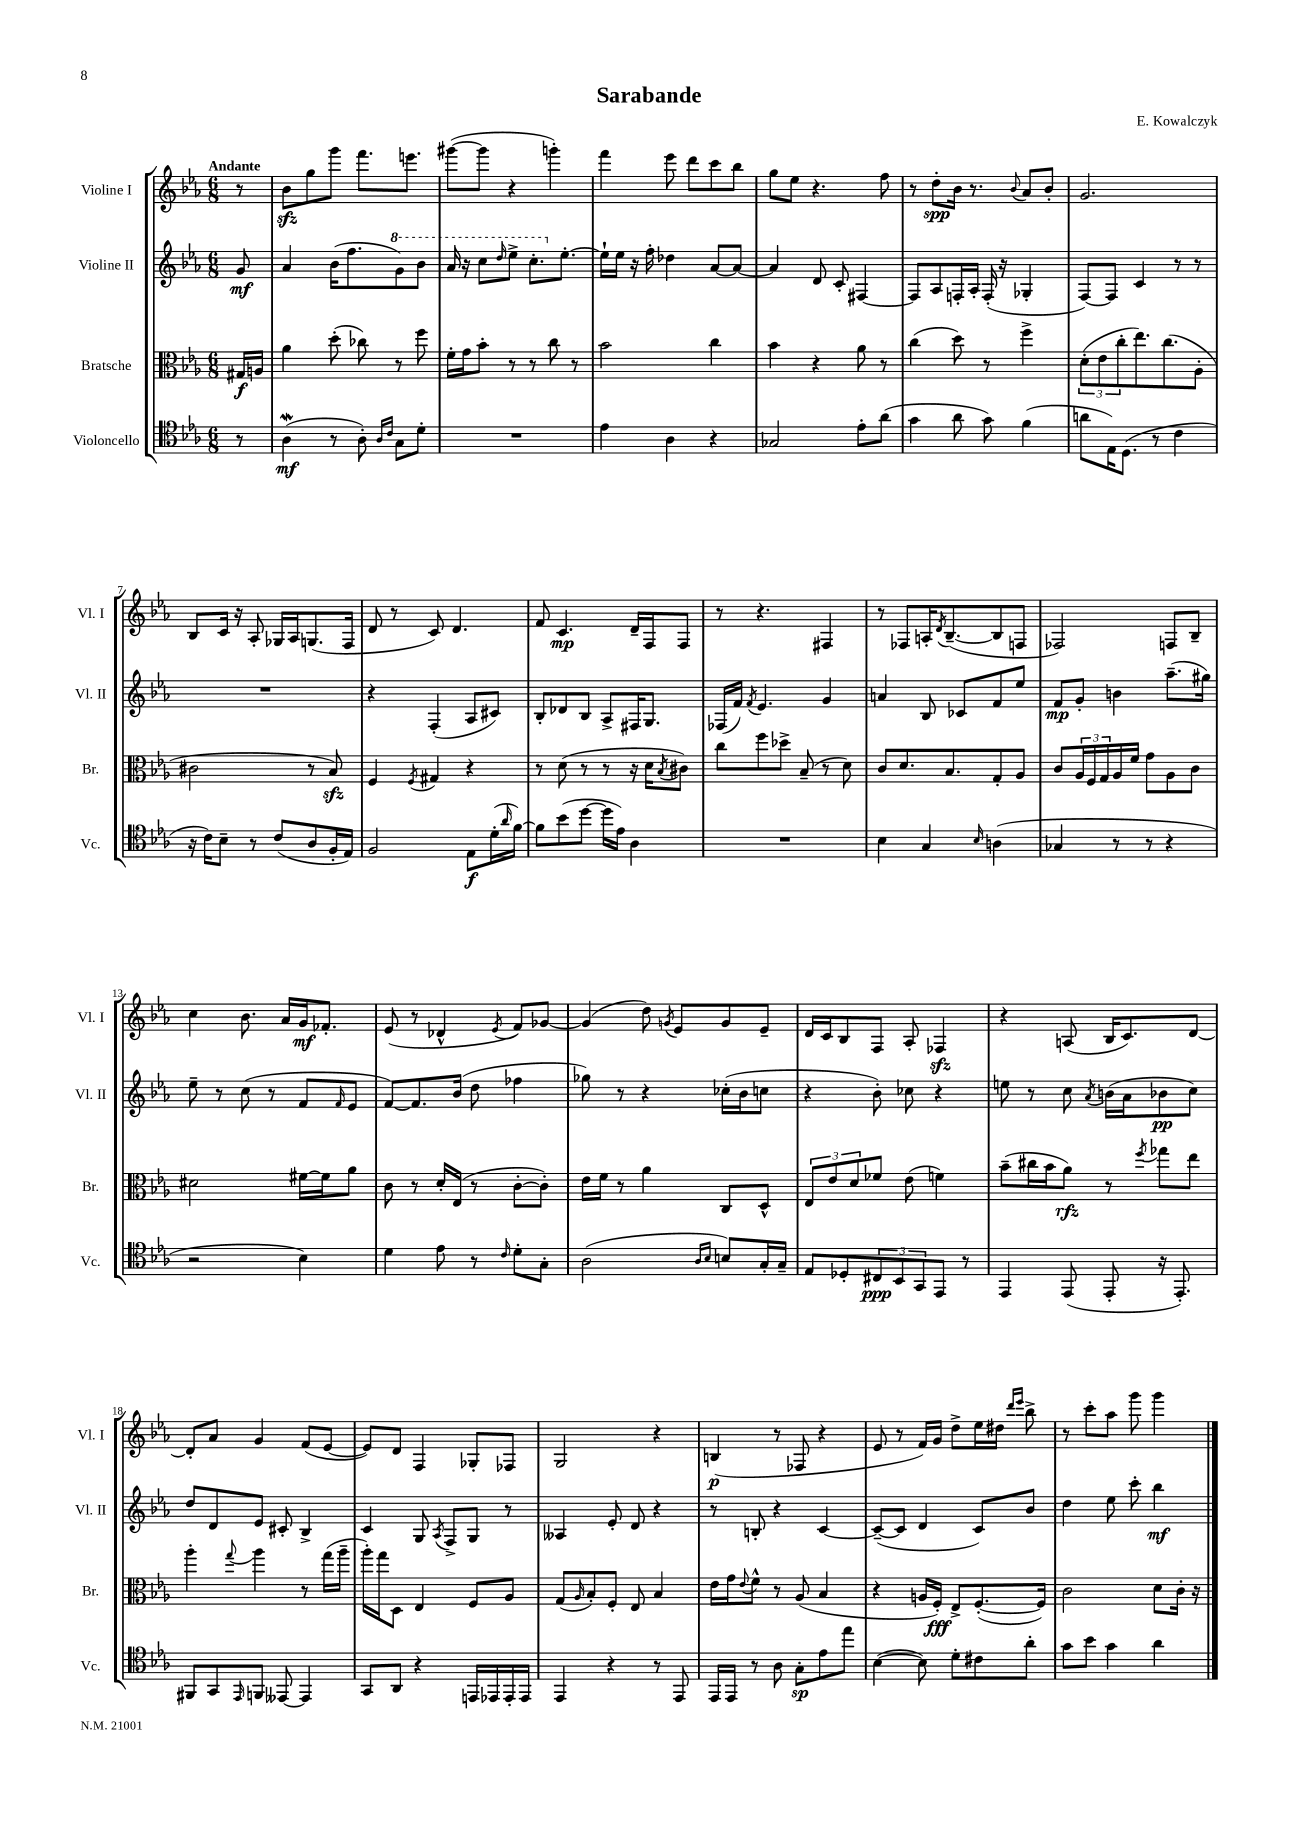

**kern	**kern	**kern	**kern
*staff4	*staff3	*staff2	*staff1
*clefC4	*clefC3	*clefG2	*clefG2
*k[b-e-a-]	*k[b-e-a-]	*k[b-e-a-]	*k[b-e-a-]
*M6/8	*M6/8	*M6/8	*M6/8
8r	16G#/LL	8g/	8r
.	16A/JJ	.	.
=	=	=	=
(4A-\	4a-\	4a-/	8b-\L
.	.	.	8gg\
8r	(8dd'\	(16b-\LK	8ggg\J
.	.	8.ff\	.
8A-'\)	8cc-\)	.	8.fff\L
16qqA-/LL	.	.	.
16qqc/JJ	.	.	.
8G\L	8r	8gg\)	.
.	.	.	8.eee\J
8d'\J	8ff\	8bb-\J	.
=	=	=	=
2.r	16f'\LL	16aa-/	([8ggg#\L
.	16g\J	16r	.
.	8b-'\J	8ccc\L	8ggg#\]J
.	.	16qqddd/	.
.	8r	8eee-^\J	4r
.	8r	8.ccc'\L	.
.	8cc\	.	4ggg'\)
.	.	[8.ee-'\J	.
.	8r	.	.
=	=	=	=
4e-\	2b-\	16ee-`\]LL	4fff\
.	.	16ee-\JJ	.
.	.	16r	.
.	.	16ff'\	.
4A-\	.	4dd-\	8eee-\
.	.	.	8ddd\L
4r	4cc\	[8a-/L	8ccc\
.	.	8a-/_J	8bb-\J
=	=	=	=
2G-/	4b-\	4a-/]	8gg\L
.	.	.	8ee-\J
.	4r	8d/	4.r
.	.	8c'/	.
8e-'\L	8a-\	[4F#/	.
(8a-\J	8r	.	8ff\
=	=	=	=
4g\	(4cc\	8F#/]L	8r
.	.	8A-/	8dd'\L
8a-\	8dd\)	16F'/L	16b-\Jk
.	.	16A-'/JJ	8.r
8g\)	8r	(16F'/	.
.	.	16r	.
.	.	.	8qqb-/
(4f\	4ff^\	4G-'/	8a-/L
.	.	.	8b-'/J
=	=	=	=
8a\L	(12d'\L	[8F/L)	2.g/
.	12e-\	.	.
16E-\K)	.	8F/]J	.
.	12cc'\	.	.
(8.D\J	.	.	.
.	8.ee-\)	4c/	.
8r	.	.	.
.	(8.cc\	.	.
4c\	.	8r	.
.	8A-'\J	8r	.
=	=	=	=
16r	2c#\	2.r	8B-/L
16c\LK)	.	.	.
8B-~\J	.	.	16c/Jk
.	.	.	16r
8r	.	.	8A-'/
(8c/L	.	.	16G-/LL
.	.	.	16A-/J
8A-/	8r	.	(8.G/
16F'/L	8B-/)	.	.
16E-/JJ)	.	.	16F/Jk
=	=	=	=
2F/	4F/	4r	8d/
.	.	.	8r
.	8qF/	.	.
.	4G#/	(4F'/	8c/)
.	.	.	4.d/
8E-\L	4r	8A-/L	.
(16d'\L	.	8c#/J)	.
16qqa-/	.	.	.
[16f\JJ)	.	.	.
=	=	=	=
8f\]L	8r	8B-'/L	8f/
(8b-\	(8d\	8d-/	4.c/
[8dd\J	8r	8B-/J	.
16dd\]LL	8r	8A-^/L	.
16e-\JJ)	.	.	.
4A-\	16r	16F#/K	16d~/LL
.	16d\LK	8.G/J	16F/J
.	8qB-/	.	.
.	8c#\J)	.	8F/J
=	=	=	=
2.r	8cc\L	(16F-/LL	8r
.	.	16f/JJ)	.
.	.	8qf/	.
.	8ff\	4.e-/	4.r
.	8dd-^\J	.	.
.	(8B-~/	.	.
.	8r	4g/	4F#/
.	8d\)	.	.
=	=	=	=
4B-\	8c/L	4a/	8r
.	8.d/	.	8F-/L
4G/	.	8B-/	16A'/K
.	.	.	8qd/
.	8.B-/	.	([8.B-~/
.	.	8c-/L	.
16qqB-/	.	.	.
(4A\	8G'/	8f/	8B-/]
.	8A-/J	8ee-/J	8F/J
=	=	=	=
4G-/	8c/L	8f/L	2F-/)
.	24A-/L	8g'/J	.
.	24F/	.	.
.	24G/	.	.
8r	16A-/	4b\	.
.	16f/JJ	.	.
8r	8g\L	.	.
4r	8A-\	(8.aa-~\L	8F/L
.	8c\J	.	8B-~/J
.	.	16gg#\Jk)	.
=	=	=	=
2r	2d#\	8ee-~\	4cc\
.	.	8r	.
.	.	(8cc\	8.b-\
.	.	8r	.
.	.	.	16a-/LL
4B-\)	[16f#\LL	8f/L	16g/J
.	16f#\]J	.	8.f-'/J
.	.	16qqf/	.
.	8a-\J	8e-/J	.
=	=	=	=
4d\	8c\	[8f/L)	(8e-/
.	8r	8.f/]	8r
8e-\	16d'/LL	.	4d-^^/
.	(16E-/JJ	(16b-/Jk	.
8r	8r	8dd\	.
16qqc/	.	.	8qe-/
8d'\L	[8c'\L	4ff-\	8f/L)
8G'\J	8c'\]J)	.	[8g-/J
=	=	=	=
(2A-\	16e-\LL	8gg-\)	(4g-/]
.	16f\JJ	.	.
.	8r	8r	.
.	4a-\	4r	8dd\)
.	.	.	8qg/
.	.	.	8e-/L
16qqA-/LL	.	.	.
16qqB-/JJ	.	.	.
8B/L)	8C/L	(16cc-'\LL	8g/
.	.	16b-\J	.
16G'/L	8D^^/J	8cc\J	8e-~/J
16G~/JJ	.	.	.
=	=	=	=
8E-/L	12E-/L	4r	16d/LL
.	.	.	16c/J
.	12e-/	.	.
8D-'/	.	.	8B-/
.	12d/	.	.
12C#/	8f-/J	8b-'\)	8F/J
12BB-/	.	.	.
.	(8e-\	8cc-\	8A-'/
12GG/	.	.	.
8EE-/J	4f\)	4r	4F-/
8r	.	.	.
=	=	=	=
4EE-/	(8b-~\L	8ee\	4r
.	16cc#\L	8r	.
.	16b-\J	.	.
(8EE-/	8a-\J)	8cc\	(8A/
.	.	8qa-/	.
8EE-'/	8r	(16b\LL	16B-/LK
.	.	16a-\J	8.c/)
.	8qff/	.	.
16r	8gg-\L	8b-\	.
8.EE-'/)	.	.	.
.	8ee-\J	8cc\J)	[8d/J
=	=	=	=
8FF#/L	4aa-'\	8dd/L	8d'/]L
8GG/	.	8d/	8a-/J
16qqEE-/	8qqgg/	.	.
8FF/J	4aa-\	8e-/J	4g/
[8EE--/	.	8c#'/	.
4EE--/]	8r	4B-^/	(8f/L
.	(16gg\LL	.	[8e-/J
.	16aa-~\JJ	.	.
=	=	=	=
8GG/L	16aa-'\LL)	4c/	8e-/]L)
.	16gg\J	.	.
8AA-/J	8D\J	.	8d/J
4r	4E-/	8G/	4F/
.	.	8qA-/	.
.	.	8F^/L	.
16EE/LL	8F/L	8G/J	8G-'/L
16EE-/	.	.	.
16EE-'/	8A-/J	8r	8F-/J
16EE-/JJ	.	.	.
=	=	=	=
4EE-/	(8G/L	4A--/	2G/
.	16qqA-/	.	.
.	8B-'/)	.	.
4r	8F'/J	8e-'/	.
.	8E-/	8d/	.
8r	4B-/	4r	4r
8EE-/	.	.	.
=	=	=	=
16EE-/LL	16e-\LL	8r	(4B/
16EE-/JJ	16g\J	.	.
.	8qqe-/	.	.
8r	8f^^\J	8B'/	.
8A-\	8r	4r	8r
8G'\L	(8A-/	.	8F-/
8e-\	4B-/	[4c/	4r
8ee-\J	.	.	.
=	=	=	=
([4B-\	4r	(8c~/_L	8e-/
.	.	8c/]J	8r
8B-\])	16A/LL	4d/	16f/LL)
.	16F'/JJ)	.	16g/JJ
8d'\L	8E-^/L	.	8dd^\L
8c#\	([8.F'/	8c/L)	16ee-\L
.	.	.	16dd#\JJ
.	.	.	16qqddd/LL
.	.	.	16qqeee-/JJ
8a-'\J	.	8b-/J	8bb-^\
.	16F/]Jk)	.	.
=	=	=	=
8g\L	2c\	4dd\	8r
8b-\J	.	.	8ccc'\L
4g\	.	8ee-\	8aa-\J
.	.	8ccc'\	8ggg\
4a-\	8d\L	4bb-\	4ggg\
.	16c'\Jk	.	.
.	16r	.	.
==	==	==	==
*-	*-	*-	*-
